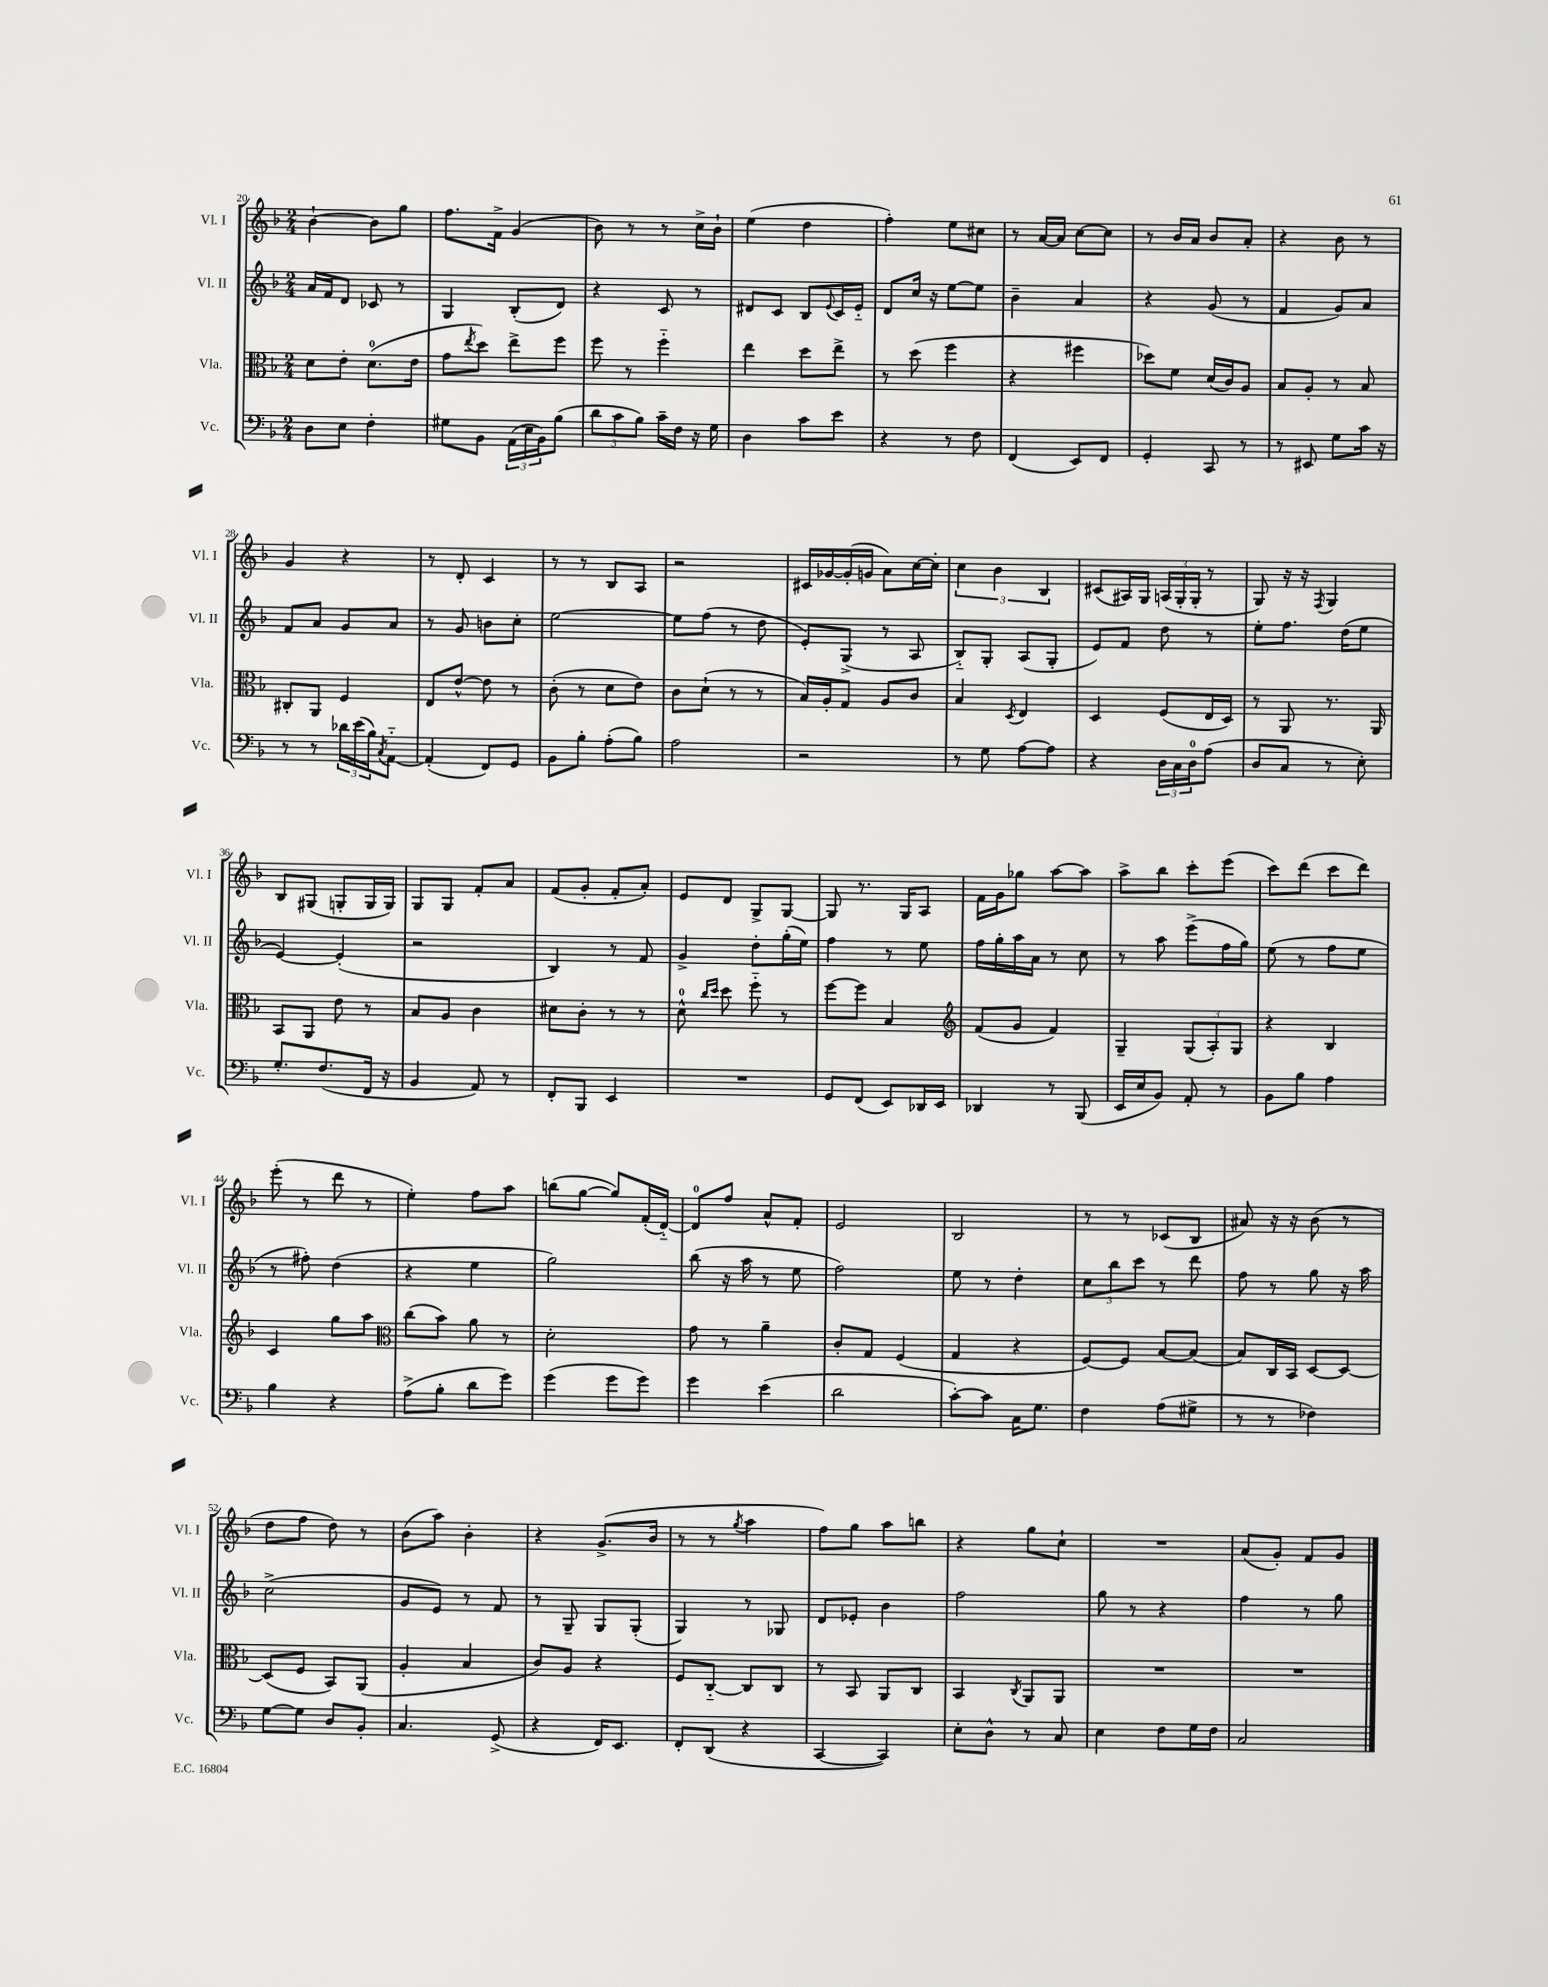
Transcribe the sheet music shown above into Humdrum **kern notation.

**kern	**kern	**kern	**kern
*part4	*part3	*part2	*part1
*staff4	*staff3	*staff2	*staff1
*I"Vc.	*I"Vla.	*I"Vl. II	*I"Vl. I
*I'Vc.	*I'Vla.	*I'Vl. II	*I'Vl. I
*clefF4	*clefC3	*clefG2	*clefG2
*k[b-]	*k[b-]	*k[b-]	*k[b-]
*M2/4	*M2/4	*M2/4	*M2/4
=20	=20	=20	=20
8D\L	8d\L	16a/LL	[4b-`\
.	.	16f/J	.
8E\J	8e'\J	8d/J	.
4F'\	(8.d\L	8c-X/	8b-\L]
.	.	8r	8gg\J
.	16e\Jk	.	.
=21	=21	=21	=21
8G#X\L	8g\L	4G/	8.ff\L
.	8qee/	.	.
8BB-\J	8dd\J)	.	.
.	.	.	16f^\Jk
(24AA\LL	8ee^\L	(8B-'/L	(4g/
24E\	.	.	.
24BB-\J)	.	.	.
(8B-\J	8ff\J	8d/J)	.
=22	=22	=22	=22
12d\L	8ff\	4r	8b-\)
12c\	.	.	.
.	8r	.	8r
12B-\J)	.	.	.
16c~\LL	4ff\	8c/	8r
16F\JJ	.	.	.
16r	.	8r	16cc^\LL
16G\	.	.	16b-`\JJ
=23	=23	=23	=23
4D\	4ee\	8d#X/L	(4ee\
.	.	8c/J	.
8c\L	8dd\L	8B-/L	4dd\
.	.	8qqe/	.
8e\J	8ee^\J	16c/L	.
.	.	16e/JJ	.
=24	=24	=24	=24
4r	8r	8d/L	4ff'\)
.	(8dd\	16cc/Jk	.
.	.	16r	.
8r	4ff\	[8ee\L	8ee\L
8F\	.	8ee\J]	8cc#X\J
=25	=25	=25	=25
(4FF/	4r	4b-~\	8r
.	.	.	[16a/LL
.	.	.	16a/JJ]
8EE/L)	4ff#X\	4a/	[8cc\L
8FF/J	.	.	8cc\J]
=26	=26	=26	=26
4GG'/	8dd-X\L)	4r	8r
.	8f\J	.	16b-/LL
.	.	.	16a/JJ
8CC/	(16d/LL	(8g/	8b-/L
.	16c/J)	.	.
8r	8A/J	8r	8a'/J
=27	=27	=27	=27
8r	8B-/L	4f/	4r
8EE#X/	8A'/J	.	.
8G\L	8r	8g/L)	8b-\
16c\Jk	8B-/	8a/J	8r
16r	.	.	.
!!LO:LB:g=z
=28	=28	=28	=28
8r	8C#X'/L	8f/L	4g/
8r	8AA/J	8a/J	.
24d-X\LL	4F/	8g/L	4r
(24e\	.	.	.
24B-\J)	.	.	.
8qC/	.	.	.
[8AA\J	.	8a/J	.
=29	=29	=29	=29
(4AA'/]	8E/L	8r	8r
.	[8e^^/J	8g/	8d'/
8FF/L)	8e\]	8bn\L	4c/
8GG/J	8r	8cc'\J	.
=30	=30	=30	=30
8BB-\L	(8c'\	[2ee\	8r
8B-'\J	8r	.	8r
(8A'\L	8d\L	.	8B-/L
8B-\J)	8e\J)	.	8A/J
=31	=31	=31	=31
2A\	8c\L	8ee\L]	2r
.	(8d`\J	(8ff\J	.
.	8r	8r	.
.	8r	8dd\	.
=32	=32	=32	=32
2r	16B-/LL)	8e'/L)	16c#X/LL
.	16A'/J	.	[16g-X/
.	8G/J	(8G^/J	(16g-'/]
.	.	.	16gn/JJ
.	8A/L	8r	8a\L)
.	8c/J	8A/	[16cc\L
.	.	.	16cc'\JJ]
=33	=33	=33	=33
8r	4B-/	8B-/L)	6cc\
8G\	.	8G'/J	.
.	.	.	6b-\
.	8qD/	.	.
[8A\L	4E/	(8A/L	.
.	.	.	6B-/
8A\J]	.	8G'/J	.
=34	=34	=34	=34
4r	4D/	8e/L)	(8c#X/L
.	.	8f/J	16A#X/L)
.	.	.	16G/JJ
24D\LL	(8F/L	8dd\	(24An/LL
24C\	.	.	24G'/
24D\J	.	.	24G'/JJ
(8A\J	16E/L	8r	8r
.	16D/JJ)	.	.
=35	=35	=35	=35
8D/L	8r	8ee'\L	8G/)
8C/J	8AA/	8.ff\J	16r
.	.	.	16r
.	.	.	8qF/
8r	8.r	.	4G/
.	.	(16dd\KL	.
8E'\)	.	8ee\J	.
.	16AA/	.	.
!!LO:LB:g=z
=36	=36	=36	=36
8.G'/L	8BB-/L	[4e/)	8B-/L
.	8AA/J	.	(8G#X/J
(8.F/	.	.	.
.	8e\	(4e'/]	8Gn'/L
16FF/Jk	8r	.	16G/L
16r	.	.	16G/JJ)
=37	=37	=37	=37
4BB-/	8B-/L	2r	8G/L
.	8A/J	.	8G/J
8AA/)	4c\	.	8f'/L
8r	.	.	8a/J
=38	=38	=38	=38
8FF'/L	8d#X\L	4B-/)	(8f/L
8BBB-/J	8c'\J	.	8g'/J
4EE/	8r	8r	8f'/L
.	8r	8f/	8a'/J)
=39	=39	=39	=39
2r	8d^^\	4g^/	8e/L
.	16qqcc/LL	.	.
.	16qqdd/JJ	.	.
.	8dd\	.	8d/J
.	8ff\	8dd'\L	8G^/L
.	8r	(16gg'\L	[8G/J
.	.	16ee\JJ)	.
=40	=40	=40	=40
8GG/L	[8ff\L	4ff\	8G/]
(8FF/J	8ff\J]	.	8.r
8EE/L)	4B-/	8r	.
.	.	.	16G/KL
16DD-X/L	.	8ee\	8A/J
16EE/JJ	.	.	.
=41	=41	=41	=41
*	*clefG2	*	*
4DD-X/	(8f/L	16ff\LL	16f\LL
.	.	16gg'\	16g\J
.	8g/J	16aa\	8gg-X\J
.	.	16a\JJ	.
8r	4f/)	8r	[8aa\L
(8BBB-/	.	8cc\	8aa\J]
=42	=42	=42	=42
16EE/LL	4G~/	8r	8aa^\L
16E/J	.	.	.
8BB-/J)	.	8aa\	8bb-\J
8AA'/	(12G/L	(8eee^\L	8ccc'\L
.	12A'/)	.	.
8r	.	16ff\L	(8eee\J
.	12G/J	.	.
.	.	16gg\JJ)	.
=43	=43	=43	=43
8BB-\L	4r	(8ee\	8ccc\L)
8B-\J	.	8r	(8ddd\J
4A\	4B-/	8ff\L	8ccc\L
.	.	8ee\J	8ddd\J)
!!LO:LB:g=z
=44	=44	=44	=44
4B-\	4c/	8r	(8eee'\
.	.	8ff#X'\)	8r
4r	8gg\L	(4dd\	8ddd\
.	8aa\J	.	8r
=45	=45	=45	=45
*	*clefC3	*	*
(8A^\L	(8cc\L	4r	4ee'\)
8B-'\J	8b-\J)	.	.
8d\L	8a\	4ee\	8ff\L
8g\J)	8r	.	8aa\J
=46	=46	=46	=46
(4g\	2d'\	2gg\)	(8bbn\L
.	.	.	[8gg\J
8g\L	.	.	8gg/L])
8g\J)	.	.	(16f'/L
.	.	.	[16d/JJ)
=47	=47	=47	=47
4g\	8g\	(8bb-\	8d/L]
.	8r	16r	8ff/J
.	.	16aa\	.
(4e\	4a~\	8r	8a^^/L
.	.	8ee\	8f'/J
=48	=48	=48	=48
2d\	8c'/L	2ff\)	2e/
.	8G/J	.	.
.	(4F/	.	.
=49	=49	=49	=49
[8c'\L)	4G/	8ee\	2B-/
8c\J]	.	8r	.
16C\KL	4r	4dd'\	.
8.G\J	.	.	.
=50	=50	=50	=50
4F\	[8F/L)	12cc\L	8r
.	.	12bb-\	.
.	8F/J]	.	8r
.	.	12ccc\J	.
(8A\L	[8B-/L	8r	(8c-X/L
8G#X^\J	(8B-/J]	8ddd\	8B-/J
=51	=51	=51	=51
8r	8B-/L)	8ff\	8a#X/)
8r	16C/L	8r	16r
.	16BB-/JJ	.	16r
4F-X\)	[8D/L	8gg\	(8b-\
.	8D/J_	16r	8r
.	.	16aa\	.
!!LO:LB:g=z
=52	=52	=52	=52
[8G\L	(8D/L]	(2cc^\	8dd\L
8G\J]	8F/J	.	8ff\J
8D/L	8BB-/L)	.	8dd\)
8BB-'/J	(8AA/J	.	8r
=53	=53	=53	=53
4.C/	4A'/	8g/L	(8b-\L
.	.	8e/J)	8aa\J)
.	4B-/	8r	4b-'\
(8GG^/	.	8f/	.
=54	=54	=54	=54
4r	8c/L)	8r	4r
.	8A/J	8G~/	.
16FF/KL)	4r	8G/L	(8.g^/L
8.EE/J	.	.	.
.	.	(8G'/J	.
.	.	.	16b-/Jk
=55	=55	=55	=55
8FF'/L	8F/L	4G/)	8r
(8DD/J	[8C/J	.	8r
.	.	.	8qgg/
4r	8C/L]	8r	4aa\
.	8C/J	8G-X/	.
=56	=56	=56	=56
[4CC/	8r	8d/L	8ff\L)
.	8BB-/	8e-X'/J	8gg\J
4CC/])	8AA/L	4b-\	8aa\L
.	8C/J	.	8bbn\J
=57	=57	=57	=57
8E'\L	4BB-/	2ff\	4r
8D^^\J	.	.	.
.	8qC/	.	.
8r	8AA/L	.	8gg\L
8C/	8AA/J	.	8cc`\J
=58	=58	=58	=58
4E\	2r	8gg\	2r
.	.	8r	.
8F\L	.	4r	.
16G\L	.	.	.
16F\JJ	.	.	.
=59	=59	=59	=59
2C/	2r	4ff\	(8a/L
.	.	.	8g'/J)
.	.	8r	8f/L
.	.	8gg\	8g/J
==	==	==	==
*-	*-	*-	*-
